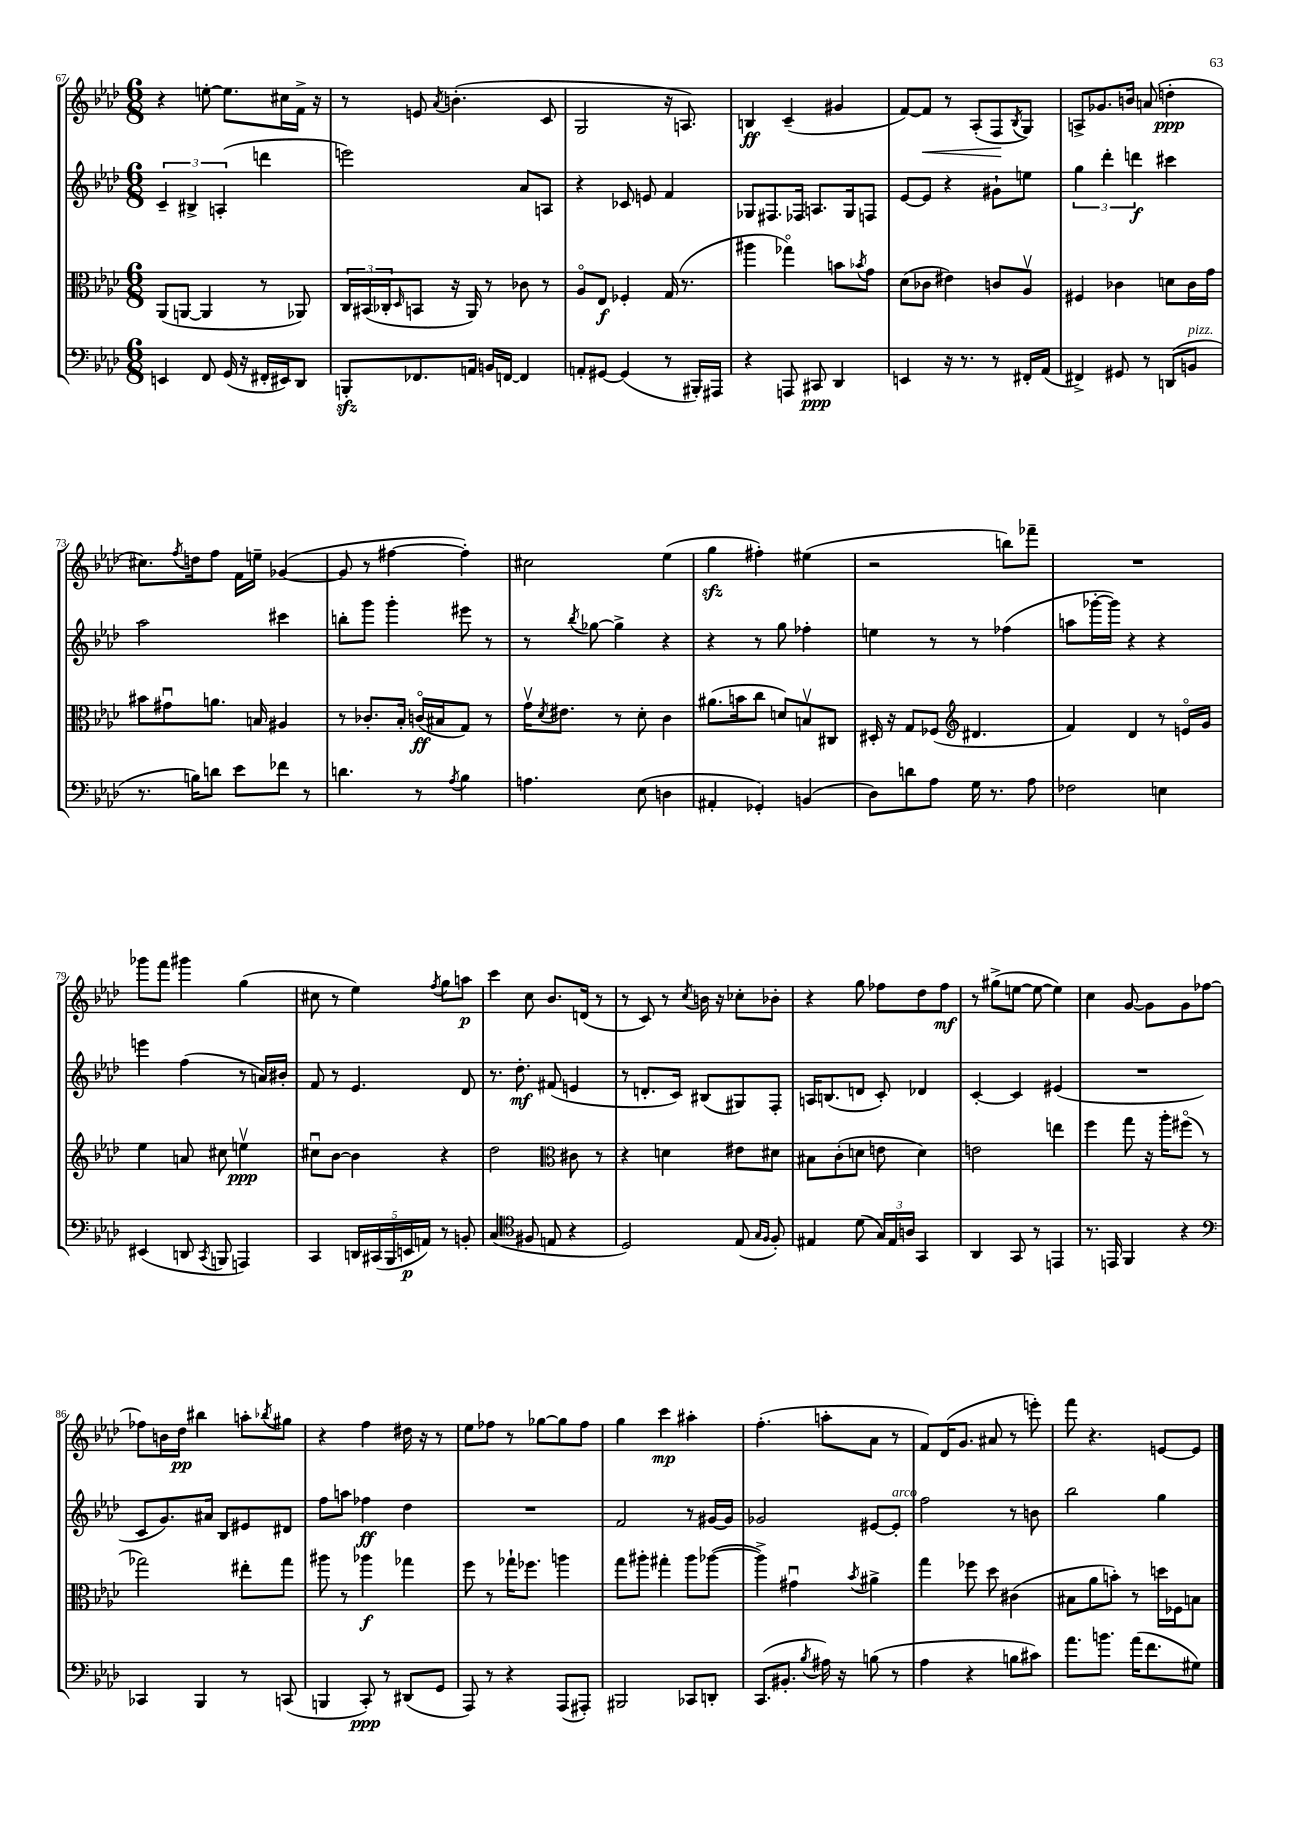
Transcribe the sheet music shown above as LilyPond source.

<<
\new StaffGroup <<
\new Staff = "s0" {
    \clef treble \key aes \major \numericTimeSignature \time 6/8
    r4 e''8~-. e''8. cis''16 f'16-> r16 |
    r8 e'8 \acciaccatura { aes'8 } b'4.-.( c'8 |
    g2 r16 a8.) |
    b4\ff c'4--( gis'4 |
    f'8~) f'8\< r8 aes8-.( f8\! \acciaccatura { bes8 } g8) |
    a8-> ges'8. b'16 a'8( d''4-.\ppp |
    cis''8.) \acciaccatura { f''8 } d''16 f''8 f'16 e''16-- ges'4~( |
    ges'8 r8 fis''4~ fis''4-.) |
    cis''2 ees''4( |
    g''4\sfz fis''4-.) eis''4( |
    r2 b''8) fes'''8-- |
    R2. |
    ges'''8 f'''8 gis'''4 g''4( |
    cis''8 r8 ees''4) \acciaccatura { f''8 } g''8 a''8\p |
    c'''4 c''8 bes'8. d'16( r8 |
    r8 c'8) r8 \acciaccatura { c''8 } b'16 r16 ces''8-. bes'8-. |
    r4 g''8 fes''8 des''8 fes''8\mf |
    r8 gis''8->( e''8~ e''8~ e''4) |
    c''4 g'8~ g'8 g'8 fes''8~ |
    fes''8 b'16 des''16\pp bis''4 a''8-. \acciaccatura { bes''8 } gis''8 |
    r4 f''4 dis''16 r16 r8 |
    ees''8 fes''8 r8 ges''8~ ges''8 fes''8 |
    g''4 c'''4\mp ais''4-. |
    f''4.-.( a''8-. aes'8 r8 |
    f'8) des'16( g'8. ais'8 r8 e'''8-.) |
    f'''8 r4. e'8~ e'8 \bar "|." |
}
\new Staff = "s1" {
    \clef treble \key aes \major \numericTimeSignature \time 6/8
    \tuplet 3/2 { c'4-- bis4-> a4-.( } d'''4 |
    e'''2) aes'8 a8 |
    r4 ces'8 e'8 f'4 |
    ges8 fis8. fes16 a8. ges16 f8 |
    ees'8~ ees'8 r4 gis'8-! e''8 |
    \tuplet 3/2 { g''4 des'''4-. d'''4\f } cis'''4 |
    aes''2 cis'''4 |
    b''8-. g'''8 g'''4-. eis'''8 r8 |
    r8 \acciaccatura { bes''8 } ges''8~ ges''4-> r4 |
    r4 r8 g''8 fes''4-. |
    e''4 r8 r8 fes''4( |
    a''8 ges'''16~-. ges'''16) r4 r4 |
    e'''4 f''4( r8 a'16) bis'16-. |
    f'8 r8 ees'4. des'8 |
    r8. des''8.-.\mf fis'8( e'4 |
    r8 d'8.-. c'16) bis8( gis8) f8-. |
    a16 b8.( d'8 c'8-.) des'4 |
    c'4~-. c'4 eis'4( |
    R2. |
    c'8 g'8.) ais'16 bes8 eis'8 dis'8 |
    f''8 a''8 fes''4\ff des''4 |
    R2. |
    f'2 r8 gis'16~ gis'16 |
    ges'2 eis'8~ eis'8-.^\markup { \italic "arco" } |
    f''2 r8 b'8 |
    bes''2 g''4 \bar "|." |
}
\new Staff = "s2" {
    \clef alto \key aes \major \numericTimeSignature \time 6/8
    aes,8( a,8~ a,4 r8 aes,8) |
    \tuplet 3/2 { c16 bis,16( ces16-. } \grace { des16 } b,8 r16 aes,16) r8 ces'8 r8 |
    aes8\flageolet ees8\f fes4-. g16( r8. |
    ais''4 ges''4\flageolet) b'8 \acciaccatura { bes'8 } g'8 |
    des'8( ces'8 eis'4) c'8 aes8\upbow |
    fis4 ces'4 d'8 ces'16 g'16 |
    bis'8 gis'8\downbow a'8. b16 ais4 |
    r8 ces'8.-. bes16-. c'16\flageolet\ff( bis16 g8) r8 |
    g'16\upbow \acciaccatura { des'8 } eis'8. r8 des'8-. c'4 |
    ais'8.( b'16 c''8 d'8) b8\upbow cis8 |
    dis16-. r16 g8 fes8( \clef treble dis'4. |
    f'4) des'4 r8 e'16\flageolet g'16 |
    ees''4 a'8 cis''8 e''4\upbow\ppp |
    cis''8\downbow bes'8~ bes'4 r4 |
    des''2 \clef alto cis'8 r8 |
    r4 d'4 eis'8 dis'8 |
    bis8 c'8-.( d'8 e'8 d'4) |
    e'2 e''4 |
    f''4 g''8 r16 aes''16-. fis''8\flageolet( r8 |
    ges''2) eis''8-. ges''8 |
    ais''8 r8 aes''4\f ges''4 |
    f''8 r8 ges''16-! fes''8. a''4 |
    g''8 ais''8-. gis''4-. ais''8 aes''8~( |
    aes''4->) gis'4\downbow \acciaccatura { bes'8 } ais'4-> |
    g''4 fes''8 des''8 cis'4( |
    bis8 aes'8 b'8-.) r8 d''16 fes16 b8 \bar "|." |
}
\new Staff = "s3" {
    \clef bass \key aes \major \numericTimeSignature \time 6/8
    e,4 f,8 g,16( r16 fis,16-. eis,16) des,8 |
    b,,8-.\sfz fes,8. a,16 b,16 f,16~ f,4 |
    a,8-. gis,8~ gis,4( r8 bis,,16-.) ais,,16 |
    r4 a,,8 cis,8\ppp des,4 |
    e,4 r16 r8. r8 fis,16-. aes,16( |
    fis,4->) gis,8 r8 d,8( b,8^\markup { \italic "pizz." } |
    r8. b16) d'8 ees'8 fes'8 r8 |
    d'4. r8 \acciaccatura { aes8 } bes4 |
    a4. ees8( d4 |
    ais,4-. ges,4-.) b,4( |
    des8) d'8 aes8 g16 r8. aes8 |
    fes2 e4 |
    eis,4( d,8 \acciaccatura { c,8 } b,,8 a,,4) |
    c,4 \tuplet 5/4 { d,16 cis,16( bes,,16 e,16\p a,16) } r8 b,8-. |
    c4( \clef tenor fis8 e8 r4 |
    des2) ees8( \grace { g16 f16 } f8-.) |
    eis4 des'8( \tuplet 3/2 { g16) eis16 a16 } g,4 |
    aes,4 g,8 r8 e,4 |
    r8. e,16 f,4 r4 |
    \clef bass ces,4 bes,,4 r8 c,8( |
    b,,4 c,8-.\ppp) r8 dis,8( g,8 |
    aes,,8) r8 r4 aes,,8( ais,,8-.) |
    bis,,2 ces,8 d,8-. |
    c,8.( bis,8.-. \acciaccatura { bes8 } ais16) r16 b8( r8 |
    aes4 r4 b8 cis'8) |
    aes'8. b'8. aes'16( f'8. gis8) \bar "|." |
}
>>
>>
\layout { \context { \Score currentBarNumber = #67 } }
